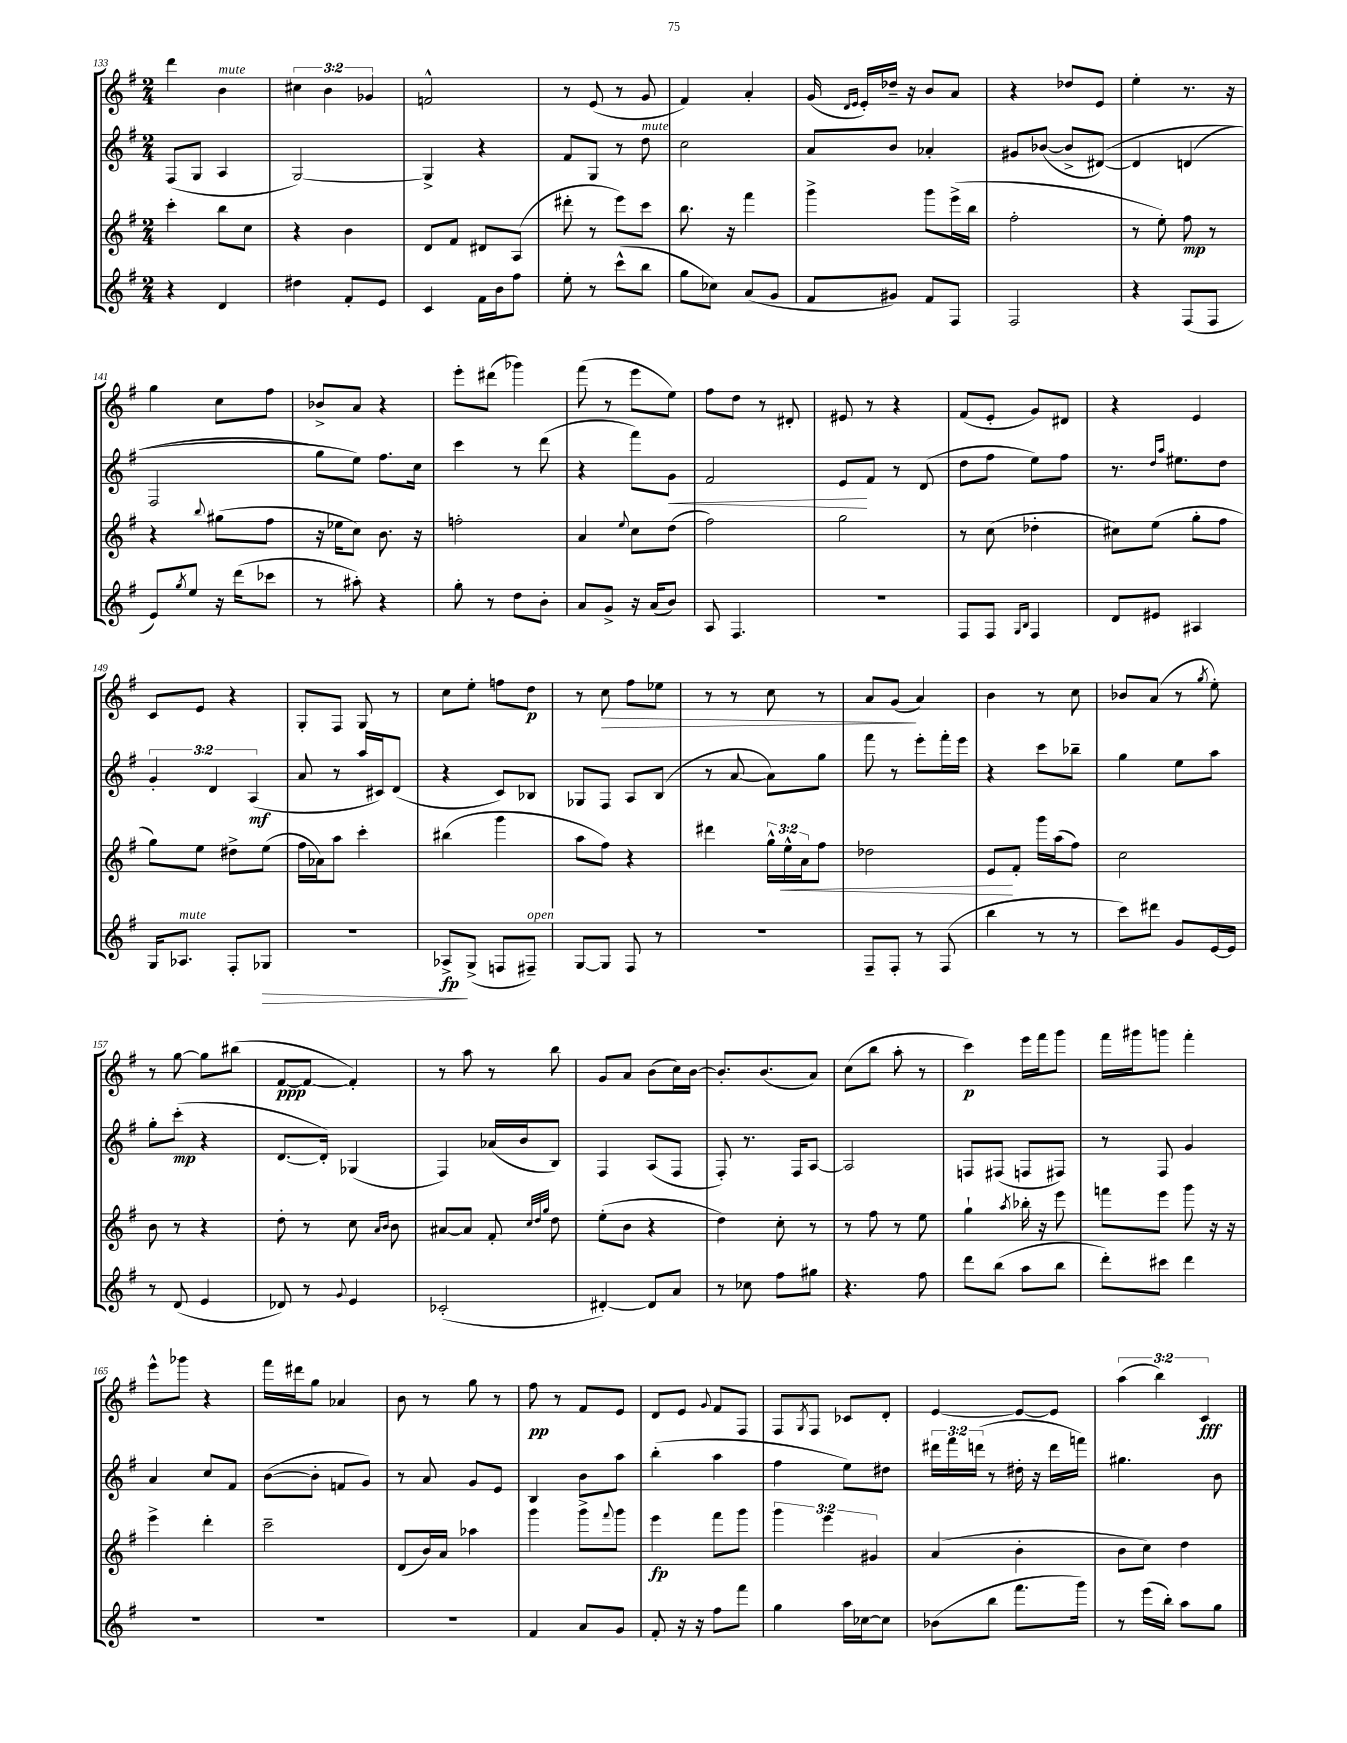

**kern	**kern	**kern	**kern
*staff4	*staff3	*staff2	*staff1
*clefG2	*clefG2	*clefG2	*clefG2
*k[f#]	*k[f#]	*k[f#]	*k[f#]
*M2/4	*M2/4	*M2/4	*M2/4
4r	4ccc'	(8F#	4ddd
.	.	8G	.
4d	8bb	4A	4b
.	8cc	.	.
=	=	=	=
4dd#	4r	[2G)	6cc#
.	.	.	6b
8f#'	4b	.	.
.	.	.	6g-
8e	.	.	.
=	=	=	=
4c	8d	4G^]	2f^^
.	8f#	.	.
16f#	8d#	4r	.
16b	.	.	.
8ff#	(8A	.	.
=	=	=	=
8ee'	8ddd#'	8f#	8r
8r	8r	8G	(8e
(8ccc^^	8eee)	8r	8r
8bb	8ccc	8dd	8g
=	=	=	=
8gg	8.bb	2cc	4f#)
8cc-)	.	.	.
.	16r	.	.
(8a	4fff#	.	4a'
8g	.	.	.
=	=	=	=
8f#	4ggg^	8a	(16g
.	.	.	16qqd
.	.	.	16qqe
.	.	.	16e')
8g#)	.	8b	16dd-~
.	.	.	16r
8f#	8ggg	4a-'	8b
8F#	(16eee^	.	8a
.	16bb	.	.
=	=	=	=
2F#	2ff#'	8g#	4r
.	.	([8b-	.
.	.	8b-^]	8dd-
.	.	&([8d#)	8e
=	=	=	=
4r	8r	4d#]	4ee'
.	8ee')	.	.
(8F#	8ff#	(4d	8.r
8F#	8r	.	.
.	.	.	16r
=	=	=	=
8e)	4r	2F#	4gg
8qgg	.	.	.
8ee	.	.	.
.	8qqbb	.	.
16r	(8gg#	.	8cc
(16ddd	.	.	.
8ccc-	8ff#	.	8ff#
=	=	=	=
8r	16r	8gg)	8b-^
.	16ee-	.	.
8aa#')	8cc)	8ee&)	8a
4r	8.b	8.ff#	4r
.	16r	16cc	.
=	=	=	=
8gg'	2ff'	4ccc	8eee'
8r	.	.	(8ddd#
8dd	.	8r	4ggg-)
8b'	.	(8ddd	.
=	=	=	=
8a	4a	4r	(8fff#
8g^	.	.	8r
.	8qqee	.	.
16r	8cc	8fff#)	8eee
(16a	.	.	.
8b)	(8dd	8g	8ee)
=	=	=	=
8A	2ff#)	2f#	8ff#
4.F#	.	.	8dd
.	.	.	8r
.	.	.	8d#'
=	=	=	=
2r	2gg	8e	8e#
.	.	8f#	8r
.	.	8r	4r
.	.	(8d	.
=	=	=	=
8F#	8r	8dd	(8f#
8F#	(8cc	8ff#	8e'
16qqG	.	.	.
16qqB	.	.	.
4F#	4dd-'	8ee)	8g)
.	.	8ff#	8d#
=	=	=	=
8d	8cc#)	8.r	4r
8e#	(8ee	.	.
.	.	16qqdd	.
.	.	16qqaa	.
.	.	8.ee#	.
4A#	8gg'	.	4e
.	8ff#	8dd	.
=	=	=	=
16G	8gg)	6g'	8c
8.A-	.	.	.
.	8ee	.	8e
.	.	6d	.
8F#'	8dd#^	.	4r
.	.	(6A	.
8G-	(8ee	.	.
=	=	=	=
2r	16ff#	8a	8G'
.	16a-)	.	.
.	8aa	8r	8F#
.	4ccc'	16aa	8G
.	.	16c#)	.
.	.	(8d	8r
=	=	=	=
8A-^	(4bb#	4r	8cc
(8G^	.	.	8ee'
8F	4ggg	8c)	8ff
8F#~)	.	8B-	8dd
=	=	=	=
[8G	8aa	8G-	8r
8G]	8ff#)	8F#	8cc
8F#	4r	8A	8ff#
8r	.	(8B	8ee-
=	=	=	=
2r	4ddd#	8r	8r
.	.	[8a	8r
.	24gg^^	8a])	8cc
.	24ee^^	.	.
.	24a	.	.
.	8ff#	8gg	8r
=	=	=	=
8F#~	2dd-	8fff#	8a
8F#'	.	8r	(8g
8r	.	8eee'	4a)
(8F#	.	16fff#'	.
.	.	16eee	.
=	=	=	=
4bb	8e	4r	4b
.	8f#'	.	.
8r	16ggg	8ccc	8r
.	(16aa	.	.
8r	8ff#)	8bb-~	8cc
=	=	=	=
8ccc)	2cc	4gg	8b-
8ddd#	.	.	(8a
8g	.	8ee	8r
.	.	.	8qgg
[16e	.	8aa	8ee')
16e]	.	.	.
=	=	=	=
8r	8b	8gg'	8r
(8d	8r	(8ccc'	[8gg
4e	4r	4r	8gg]
.	.	.	(8bb#
=	=	=	=
8d-)	8dd'	[8.d	[8f#
8r	8r	.	8f#_
.	.	16d'])	.
8qqg	.	.	.
4e	8cc	(4G-	4f#'])
.	16qqa	.	.
.	16qqb	.	.
.	8b	.	.
=	=	=	=
(2c-'	[8a#	4F#)	8r
.	8a#]	.	8aa
.	8f#'	(16a-	8r
.	.	16b	.
.	32qqcc	.	.
.	32qqdd	.	.
.	32qqgg	.	.
.	8dd	8B)	8bb
=	=	=	=
[4d#')	(8ee'	4F#	8g
.	8b	.	8a
8d#]	4r	(8A	(8b
8a	.	8F#	16cc)
.	.	.	[16b
=	=	=	=
8r	4dd)	8F#')	8.b']
8cc-	.	8.r	.
.	.	.	(8.b
8ff#	8cc'	.	.
.	.	16F#	.
8gg#	8r	[8A	8a)
=	=	=	=
4.r	8r	2A]	(8cc
.	8ff#	.	8bb
.	8r	.	8aa'
8ff#	8ee	.	8r
=	=	=	=
8ddd	4gg`	8F	4ccc)
(8bb	.	(8F#	.
.	8qaa	.	.
8aa	16bb-'	8F	16eee
.	16r	.	16fff#
8bb	8eee	8F#)	8ggg
=	=	=	=
8ddd')	8fff	8r	16fff#
.	.	.	16ggg#
8ccc#	8eee	8F#	8ggg
4ddd	8ggg	4g	4fff#'
.	16r	.	.
.	16r	.	.
=	=	=	=
2r	4eee^	4a	8eee^^
.	.	.	8ggg-
.	4ddd'	8cc	4r
.	.	8f#	.
=	=	=	=
2r	2ccc~	([8b	16fff#
.	.	.	16ddd#
.	.	8b']	8gg
.	.	8f	4a-
.	.	8g)	.
=	=	=	=
2r	(8d	8r	8b
.	16b)	8a	8r
.	16a	.	.
.	4aa-	8g	8gg
.	.	8e	8r
=	=	=	=
4f#	4ggg	4B	8ff#
.	.	.	8r
8a	8ggg^	8b	8f#
.	8qqfff#	.	.
8g	8ggg	8aa	8e
=	=	=	=
8f#'	4eee	(4bb'	8d
16r	.	.	8e
16r	.	.	.
.	.	.	8qqg
8ff#	8fff#	4aa	8f#
8fff#	8ggg	.	8F#
=	=	=	=
4gg	6ggg	4ff#	8F#
.	.	.	8qG
.	.	.	8F#
.	6eee	.	.
16aa	.	8ee)	8c-
[16cc-	.	.	.
.	6g#	.	.
8cc-]	.	8dd#	8d'
=	=	=	=
(8b-	(4a	24ddd#	[4e
.	.	24fff#	.
.	.	(24ddd	.
8bb	.	8r	.
8.fff#	4b'	16dd#'	8e_
.	.	16r	.
.	.	16ddd	8e]
16ggg)	.	16fff)	.
=	=	=	=
8r	8b	4.gg#	(6aa
(16eee	8cc)	.	.
.	.	.	6bb)
16bb')	.	.	.
8aa	4dd	.	.
.	.	.	6c
8gg	.	8b	.
==	==	==	==
*-	*-	*-	*-
